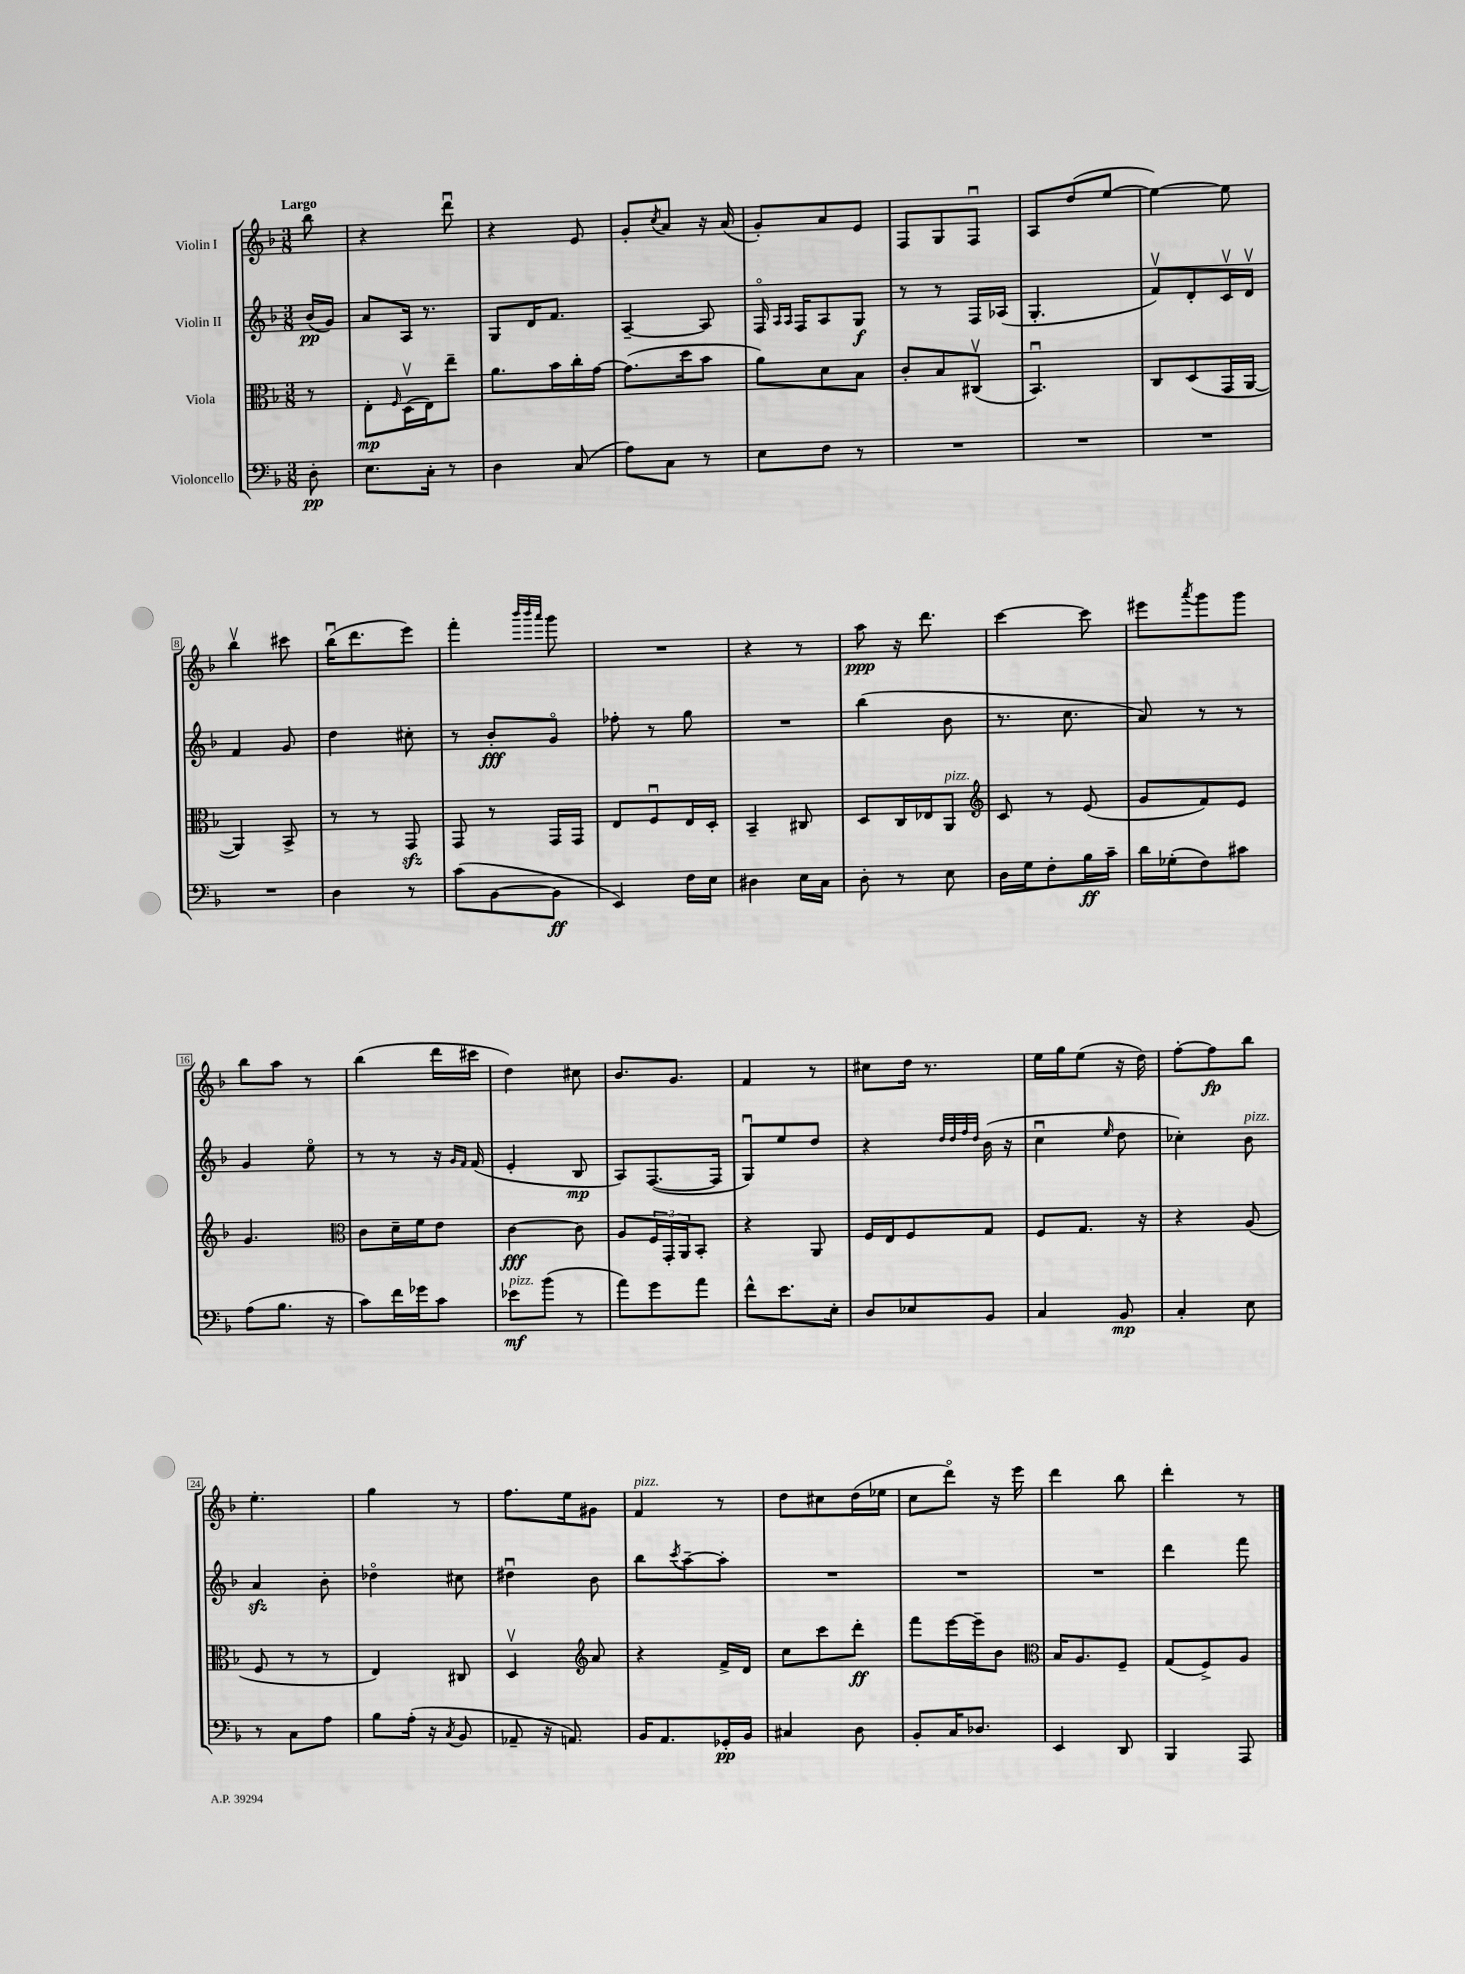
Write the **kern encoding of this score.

**kern	**dynam	**kern	**dynam	**kern	**dynam	**kern	**dynam
*part4	*part4	*part3	*part3	*part2	*part2	*part1	*part1
*staff4	*staff4	*staff3	*staff3	*staff2	*staff2	*staff1	*staff1
*I"Violoncello	*	*I"Viola	*	*I"Violin II	*	*I"Violin I	*
*clefF4	*	*clefC3	*	*clefG2	*	*clefG2	*
*k[b-]	*	*k[b-]	*	*k[b-]	*	*k[b-]	*
*M3/8	*	*M3/8	*	*M3/8	*	*M3/8	*
=	=	=	=	=	=	=	=
!	!	!	!	!	!	!LO:TX:a:B:t=Largo	!
8D'\	pp	8r	.	(16b-/LL	pp	8bb-\	.
.	.	.	.	16g/JJ)	.	.	.
=1	=1	=1	=1	=1	=1	=1	=1
8.E\L	.	8E'\L	mp	8a/L	.	4r	.
.	.	16qqF/	.	.	.	.	.
.	.	(16Dv\L	.	16A/Jk	.	.	.
16C'\Jk	.	16E\J)	.	8.r	.	.	.
8r	.	8ee~\J	.	.	.	8dddu\	.
=2	=2	=2	=2	=2	=2	=2	=2
4D\	.	8.a\L	.	8G/L	.	4r	.
.	.	.	.	16d/K	.	.	.
.	.	16b-\L	.	8.f/J	.	.	.
(8C/	.	16cc'\	.	.	.	8e/	.
.	.	[16g\JJ	.	.	.	.	.
=3	=3	=3	=3	=3	=3	=3	=3
8A\L)	.	(8.g\L]	.	[4A~/	.	8g'/L	.
.	.	.	.	.	.	8qcc/	.
8C\J	.	.	.	.	.	8a/J	.
.	.	16dd\k	.	.	.	.	.
8r	.	8b-\J	.	8A/]	.	16r	.
.	.	.	.	.	.	(16a/	.
=4	=4	=4	=4	=4	=4	=4	=4
8E\L	.	8a\L)	.	16F/	.	8g'/L)	.
.	.	.	.	16qqA/LL	.	.	.
.	.	.	.	16qqA/JJ	.	.	.
.	.	.	.	16F/KL	.	.	.
8F\J	.	8d\	.	8A/	.	8a/	.
8r	.	8B-\J	.	8G/J	f	8e/J	.
=5	=5	=5	=5	=5	=5	=5	=5
4.r	.	8c'/L	.	8r	.	8F/L	.
.	.	8B-/	.	8r	.	8G/	.
.	.	(8C#Xv/J	.	16F/LL	.	8Fu/J	.
.	.	.	.	(16A-X/JJ	.	.	.
=6	=6	=6	=6	=6	=6	=6	=6
4.r	.	4.BB-u/)	.	4.G'/	.	8A/L	.
.	.	.	.	.	.	(8dd/	.
.	.	.	.	.	.	[8ee/J	.
=7	=7	=7	=7	=7	=7	=7	=7
4.r	.	8C/L	.	8fv/L)	.	4ee\_)	.
.	.	(8D/	.	8d'/	.	.	.
.	.	16GG/L	.	16cv/L	.	8ee\]	.
.	.	[16AA/JJ	.	16dv/JJ	.	.	.
!!LO:LB:g=z
=8	=8	=8	=8	=8	=8	=8	=8
4.r	.	4AA/])	.	4f/	.	4bb-v\	.
.	.	8BB-^/	.	8g/	.	8ccc#X\	.
=9	=9	=9	=9	=9	=9	=9	=9
4D\	.	8r	.	4dd\	.	(16bb-u\KL	.
.	.	.	.	.	.	8.ddd\	.
.	.	8r	.	.	.	.	.
8r	.	8GGzz/	.	8cc#X'\	.	8eee\J)	.
=10	=10	=10	=10	=10	=10	=10	=10
(8c\L	.	8GG/	.	8r	.	4fff'\	.
[8BB-\	.	8r	.	8b-'/L	fff	.	.
.	.	.	.	.	.	32qqbbb-/LLL	.
.	.	.	.	.	.	32qqbbb-/	.
.	.	.	.	.	.	32qqaaa/JJJ	.
8BB-\J]	ff	16GG/LL	.	8g/J	.	8ggg\	.
.	.	16GG/JJ	.	.	.	.	.
=11	=11	=11	=11	=11	=11	=11	=11
4EE/)	.	8E/L	.	8ff-X'\	.	4.r	.
.	.	8Fu/	.	8r	.	.	.
16F\LL	.	16E/L	.	8gg\	.	.	.
16E\JJ	.	16D'/JJ	.	.	.	.	.
=12	=12	=12	=12	=12	=12	=12	=12
4D#X\	.	4BB-~/	.	4.r	.	4r	.
16E\LL	.	8C#X/	.	.	.	8r	.
16C\JJ	.	.	.	.	.	.	.
=13	=13	=13	=13	=13	=13	=13	=13
8D'\	.	8D/L	.	(4bb-\	.	8aa\	ppp
8r	.	16C/L	.	.	.	16r	.
.	.	16E-X/J	.	.	.	8.ddd\	.
!	!	!LO:TX:a:i:t=pizz.	!	!	!	!	!
8E\	.	8AA/J	.	8b-\	.	.	.
=14	=14	=14	=14	=14	=14	=14	=14
*	*	*clefG2	*	*	*	*	*
16D\LL	.	8c/	.	8.r	.	[4ccc\	.
16G\J	.	.	.	.	.	.	.
8F'\	.	8r	.	.	.	.	.
.	.	.	.	8.cc\	.	.	.
16B-\L	ff	(8e/	.	.	.	8ccc\]	.
16c~\JJ	.	.	.	.	.	.	.
=15	=15	=15	=15	=15	=15	=15	=15
16d\LL	.	8g/L	.	8a/)	.	8eee#X\L	.
(16G-X'\J	.	.	.	.	.	.	.
.	.	.	.	.	.	8qaaa/	.
8F\)	.	8f/)	.	8r	.	8ggg\	.
8c#X\J	.	8e/J	.	8r	.	8ggg\J	.
!!LO:LB:g=z
=16	=16	=16	=16	=16	=16	=16	=16
(8A\L	.	4.g/	.	4g/	.	8bb-\L	.
8.B-\J	.	.	.	.	.	8aa\J	.
.	.	.	.	8ee\	.	8r	.
16r	.	.	.	.	.	.	.
=17	=17	=17	=17	=17	=17	=17	=17
*	*	*clefC3	*	*	*	*	*
8c\L)	.	8c\L	.	8r	.	(4bb-\	.
16f\L	.	16d~\L	.	8r	.	.	.
16g-X\J	.	16f\J	.	.	.	.	.
8c\J	.	8e\J	.	16r	.	16ddd\LL	.
.	.	.	.	16qqg/LL	.	.	.
.	.	.	.	16qqf/JJ	.	.	.
.	.	.	.	(16f/	.	16ccc#X\JJ	.
=18	=18	=18	=18	=18	=18	=18	=18
!LO:TX:a:i:t=pizz.	!	!	!	!	!	!	!
8e-X\L	mf	[4c\	fff	4e'/	.	4dd\)	.
(8b-\J	.	.	.	.	.	.	.
8r	.	8c\]	.	8B-/	mp	8cc#X\	.
=19	=19	=19	=19	=19	=19	=19	=19
8a\L)	.	8A/L	.	8A/L)	.	8.b-/L	.
8g\	.	24F/L	.	([8.F/	.	.	.
.	.	24GG'/	.	.	.	.	.
.	.	.	.	.	.	8.g/J	.
.	.	24AA/J	.	.	.	.	.
8a\J	.	8BB-'/J	.	.	.	.	.
.	.	.	.	16F/Jk]	.	.	.
=20	=20	=20	=20	=20	=20	=20	=20
8f^^\L	.	4r	.	8Gu/L)	.	4f/	.
8.e\	.	.	.	8ee/	.	.	.
.	.	8AA/	.	8dd/J	.	8r	.
16E'\Jk	.	.	.	.	.	.	.
=21	=21	=21	=21	=21	=21	=21	=21
8D/L	.	16F/LL	.	4r	.	8cc#X\L	.
.	.	16E/J	.	.	.	.	.
8E-X/	.	8F/	.	.	.	16dd\Jk	.
.	.	.	.	.	.	8.r	.
.	.	.	.	32qqdd/LLL	.	.	.
.	.	.	.	32qqdd/	.	.	.
.	.	.	.	32qqff/	.	.	.
.	.	.	.	32qqdd/JJJ	.	.	.
8BB-/J	.	8G/J	.	(16b-\	.	.	.
.	.	.	.	16r	.	.	.
=22	=22	=22	=22	=22	=22	=22	=22
4C/	.	8F/L	.	4ccu\	.	16ee\LL	.
.	.	.	.	.	.	16gg\J	.
.	.	8.G/J	.	.	.	(8ee\J	.
.	.	.	.	16qqee/	.	.	.
8BB-/	mp	.	.	8dd\	.	16r	.
.	.	16r	.	.	.	16dd\)	.
=23	=23	=23	=23	=23	=23	=23	=23
4C'/	.	4r	.	4cc-X'\)	.	[8ff'\L	.
.	.	.	.	.	.	8ff\]	fp
!	!	!	!	!LO:TX:a:i:t=pizz.	!	!	!
8E\	.	(8A/	.	8b-\	.	8bb-\J	.
!!LO:LB:g=z
=24	=24	=24	=24	=24	=24	=24	=24
8r	.	8F/	.	4azz/	.	4.ee'\	.
8C\L	.	8r	.	.	.	.	.
8A\J	.	8r	.	8b-'\	.	.	.
=25	=25	=25	=25	=25	=25	=25	=25
8B-\L	.	4E/)	.	4dd-X\	.	4gg\	.
(16A'\Jk	.	.	.	.	.	.	.
16r	.	.	.	.	.	.	.
8qC/	.	.	.	.	.	.	.
8BB-/	.	8C#X/	.	8cc#X\	.	8r	.
=26	=26	=26	=26	=26	=26	=26	=26
8AA-X~/	.	4Dv/	.	4dd#Xu\	.	8.ff\L	.
16r	.	.	.	.	.	.	.
8.AAn/)	.	.	.	.	.	16ee\k	.
*	*	*clefG2	*	*	*	*	*
.	.	8a/	.	8b-\	.	8g#X\J	.
=27	=27	=27	=27	=27	=27	=27	=27
!	!	!	!	!	!	!LO:TX:a:i:t=pizz.	!
16BB-/KL	.	4r	.	8bb-\L	.	4f/	.
8.AA/	.	.	.	.	.	.	.
.	.	.	.	8qccc/	.	.	.
.	.	.	.	[8aa~\	.	.	.
16GG-X'/L	pp	16f^/LL	.	8aa'\J]	.	8r	.
16BB-/JJ	.	16d/JJ	.	.	.	.	.
=28	=28	=28	=28	=28	=28	=28	=28
4C#X/	.	8cc\L	.	4.r	.	8dd\L	.
.	.	8ccc\	.	.	.	8cc#X\	.
8D\	.	8ddd'\J	ff	.	.	(16dd\L	.
.	.	.	.	.	.	16ee-X\JJ	.
=29	=29	=29	=29	=29	=29	=29	=29
8BB-'/L	.	8fff\L	.	4.r	.	8cc\L	.
16C/K	.	[16eee\L	.	.	.	8ddd\J)	.
8.D-X/J	.	16eee~\J]	.	.	.	.	.
.	.	8b-\J	.	.	.	16r	.
.	.	.	.	.	.	16eee\	.
=30	=30	=30	=30	=30	=30	=30	=30
*	*	*clefC3	*	*	*	*	*
4EE/	.	16B-/KL	.	4.r	.	4ddd\	.
.	.	8.A/	.	.	.	.	.
8DD/	.	8F~/J	.	.	.	8bb-\	.
=31	=31	=31	=31	=31	=31	=31	=31
4BBB-/	.	(8G/L	.	4ddd\	.	4ddd'\	.
.	.	8F^/)	.	.	.	.	.
8AAA/	.	8A/J	.	8fff\	.	8r	.
==	==	==	==	==	==	==	==
*-	*-	*-	*-	*-	*-	*-	*-
